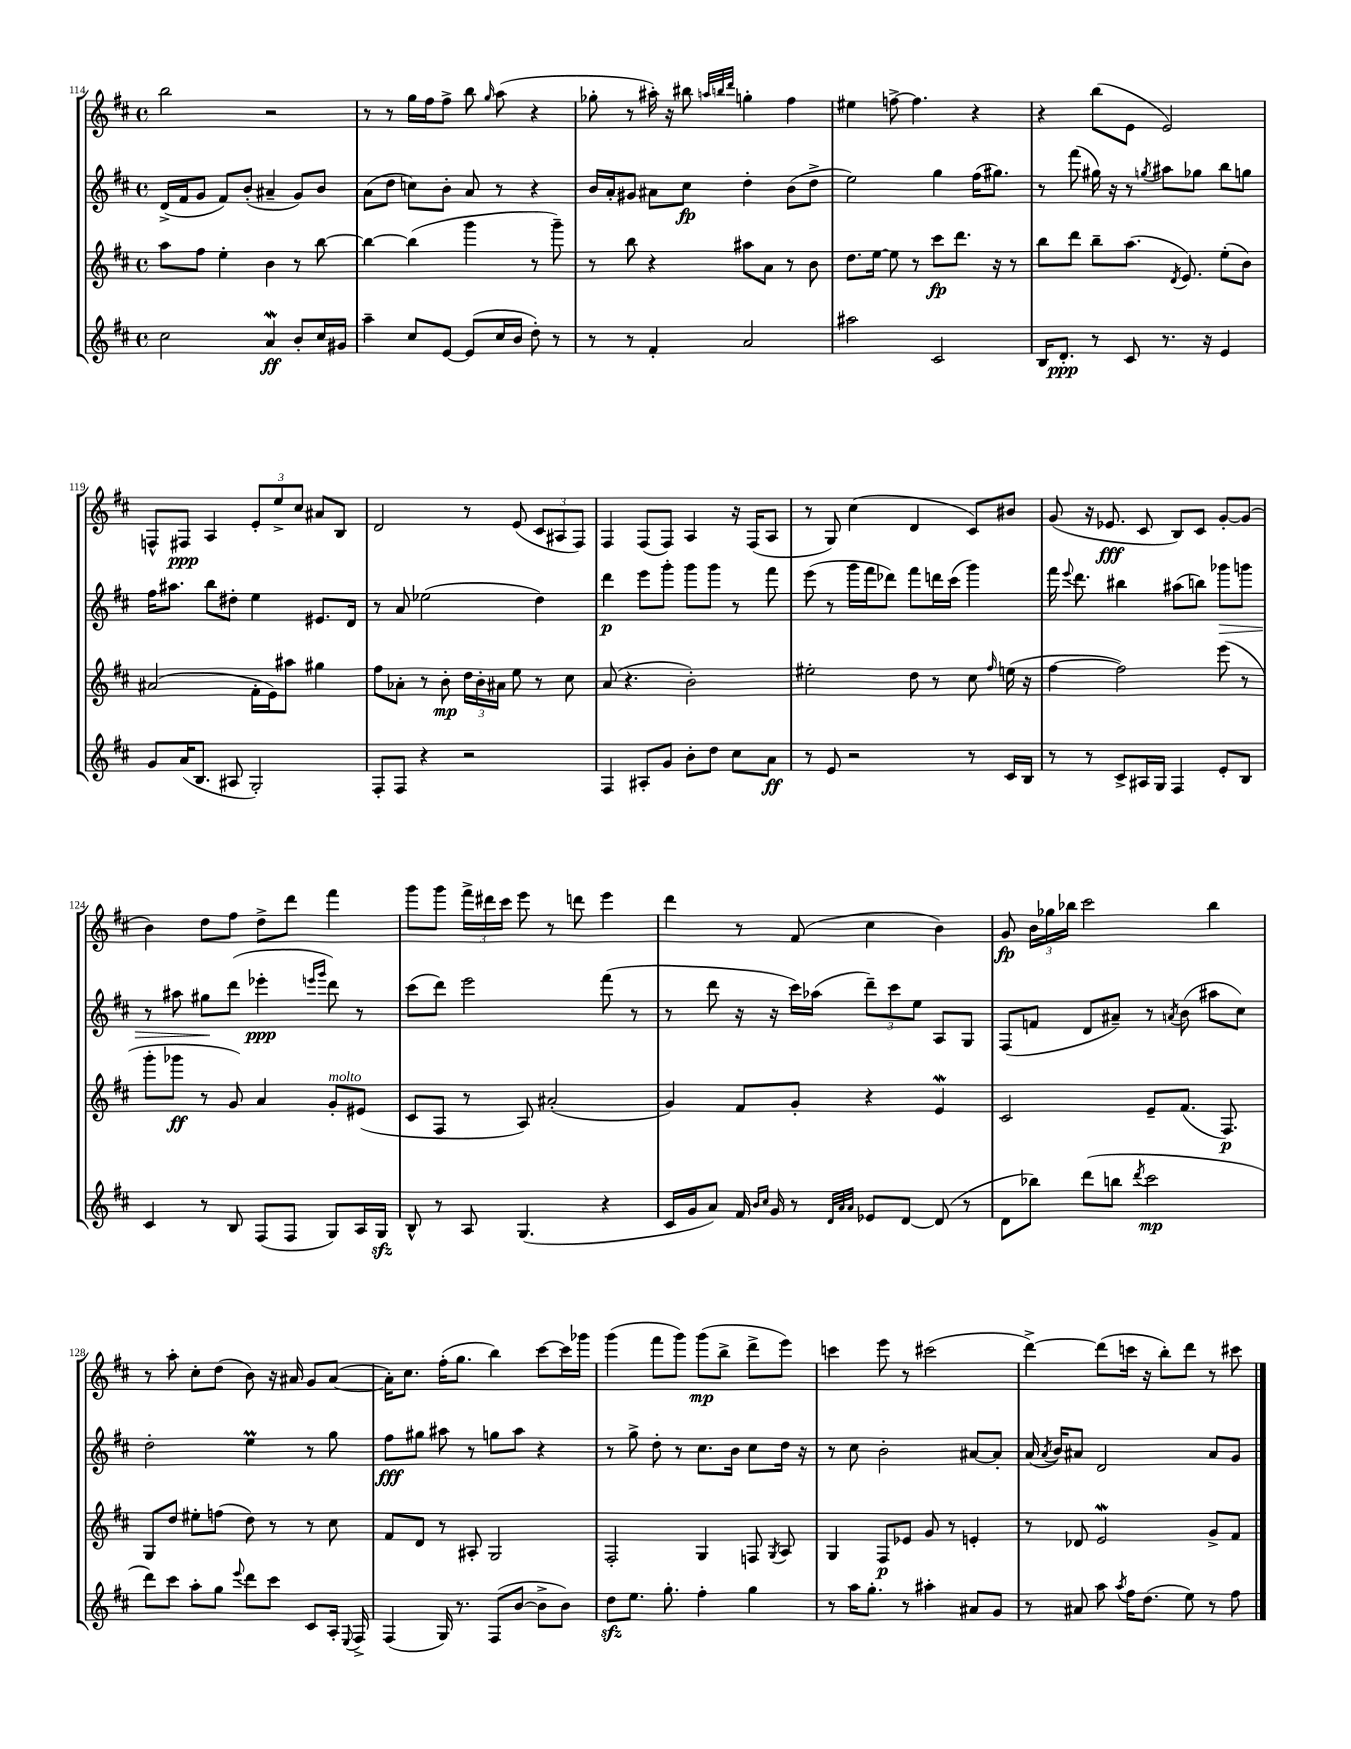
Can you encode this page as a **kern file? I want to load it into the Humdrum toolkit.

**kern	**kern	**kern	**kern
*staff4	*staff3	*staff2	*staff1
*clefG2	*clefG2	*clefG2	*clefG2
*k[f#c#]	*k[f#c#]	*k[f#c#]	*k[f#c#]
*M4/4	*M4/4	*M4/4	*M4/4
*met(c)	*met(c)	*met(c)	*met(c)
2cc#\	8aa\L	(16d^/LL	2bb\
.	.	16f#/J	.
.	8ff#\J	8g/J	.
.	4ee'\	8f#/L)	.
.	.	(8b'/J	.
4a/	4b\	4a#~/	2r
8b'/L	8r	8g/L)	.
16cc#/L	[8bb\	8b/J	.
16g#/JJ	.	.	.
=	=	=	=
4aa~\	4bb\_	(8a\L	8r
.	.	8dd\J	8r
8cc#/L	(4bb\]	8cc\L)	16gg\LL
.	.	.	16ff#\J
[8e/J	.	8b'\J	8ff#^\J
(8e/]L	4ggg\	8a/	8bb\
.	.	.	16qqgg/
16cc#/L	.	8r	(8aa\
16b/JJ	.	.	.
8dd'\)	8r	4r	4r
8r	8ggg~\)	.	.
=	=	=	=
8r	8r	16b/LL	8gg-'\
.	.	16a'/J	.
8r	8bb\	8g#/J	8r
4f#'/	4r	8a#\L	16aa#'\)
.	.	.	16r
.	.	8cc#\J	8bb#\
.	.	.	32qqaa/LLL
.	.	.	32qqbb/
.	.	.	32qqddd/JJJ
2a/	8aa#\L	4dd'\	4gg'\
.	8a\J	.	.
.	8r	(8b\L	4ff#\
.	8b\	8dd^\J	.
=	=	=	=
2aa#\	8.dd\L	2ee\)	4ee#\
.	[16ee\Jk	.	.
.	8ee\]	.	[8ff^\
.	8r	.	4.ff\]
2c#/	8ccc#\L	4gg\	.
.	8.ddd\J	.	.
.	.	(16ff#\LK	4r
.	16r	8.gg#\J)	.
.	8r	.	.
=	=	=	=
16B/LK	8bb\L	8r	4r
8.d'/J	.	.	.
.	8ddd\J	(8fff#\	.
8r	8bb~\L	16gg#\)	(8bb\L
.	.	16r	.
8c#/	(8.aa\J	8r	8e\J
.	.	8qgg/	.
8.r	.	8aa#\L	2e/)
.	8qd/	.	.
.	8.e/)	.	.
.	.	8gg-\J	.
16r	.	.	.
4e/	(8ee'\L	8bb\L	.
.	8b\J)	8gg\J	.
=	=	=	=
8g/L	(2a#/	16ff#\LK	8F^^/L
.	.	8.aa#\J	.
(16a/K	.	.	8F#/J
8.B/J	.	.	.
.	.	8bb\L	4A/
8A#/	.	8dd#'\J	.
2G'/)	16f#'\LL	4ee\	12e'/L
.	16e\J)	.	.
.	.	.	12ee^/
.	8aa#\J	.	.
.	.	.	12cc#/J
.	4gg#\	8.e#/L	8a#/L
.	.	.	8B/J
.	.	16d/Jk	.
=	=	=	=
8F#'/L	8ff#\L	8r	2d/
8F#/J	8a-'\J	8a/	.
4r	8r	(2ee-\	.
.	8b'\	.	.
2r	24dd\LL	.	8r
.	24b'\	.	.
.	24a#\JJ	.	.
.	8ee\	.	(8e/
.	8r	4dd\)	12c#/L
.	.	.	12A#/
.	8cc#\	.	.
.	.	.	12F#/J)
=	=	=	=
4F#/	(8a/	4ddd\	4F#/
.	4.r	.	.
8A#'/L	.	8eee\L	(8F#/L
8g/J	.	8ggg'\J	8F#/J)
8b'\L	2b'\)	8ggg\L	4A/
8dd\J	.	8ggg\J	.
8cc#\L	.	8r	16r
.	.	.	(16F#/LK
8a\J	.	8fff#\	8A/J
=	=	=	=
8r	2ee#'\	(8eee\	8r
8e/	.	8r	8G/)
2r	.	16ggg\LL	(4cc#\
.	.	16fff#\J	.
.	.	8ddd-\J)	.
.	8dd\	8fff#\L	4d/
.	8r	16ddd\L	.
.	.	(16ccc#\JJ	.
8r	8cc#\	4ggg\)	8c#/L)
.	16qqff#/	.	.
16c#/LL	(16ee\	.	8b#/J
16B/JJ	16r	.	.
=	=	=	=
8r	[4ff#\	16fff#\	(8g/
.	.	8qqeee/	.
.	.	8.ddd\	.
8r	.	.	16r
.	.	.	8.e-/
8c#^/L	2ff#\])	4bb#\	.
16A#/L	.	.	8c#/
16G/JJ	.	.	.
4F#/	.	(8aa#\L	8B/L)
.	.	8bb\J)	8c#/J
8e'/L	(8eee\	8ggg-\L	[8g'/L
8B/J	8r	8ggg\J	(8g/]J
=	=	=	=
4c#/	8ggg'\L	8r	4b\)
.	8ggg-\J	8aa#\	.
8r	8r	8gg#\L	8dd\L
8B/	8g/)	(8ddd\J	8ff#\J
(8F#/L	4a/	4eee-'\	8dd^\L
8F#/J	.	.	8ddd\J
.	.	16qqeee/LL	.
.	.	16qqggg/JJ	.
8G/L)	8g'/L	8ddd\)	4fff#\
16A/L	(8e#/J	8r	.
16G/JJ	.	.	.
=	=	=	=
8B^^/	8c#/L	(8ccc#\L	8ggg\L
8r	8F#/J	8ddd\J)	8ggg\J
8A/	8r	2eee\	24fff#^\LL
.	.	.	24ddd#\
.	.	.	24ccc#\JJ
(4.G/	8A/)	.	8eee\
.	(2a#'/	.	8r
.	.	.	8ddd\
4r	.	(8fff#\	4eee\
.	.	8r	.
=	=	=	=
16c#/LL	4g/)	8r	4ddd\
16g/J	.	.	.
8a/J)	.	8ddd\	.
16f#/	8f#/L	16r	8r
16qqb/LL	.	.	.
16qqcc#/JJ	.	.	.
16g/	.	16r	.
8r	8g'/J	16ccc#\LL)	(8f#/
.	.	(16aa-\JJ	.
32qqd/LLL	.	.	.
32qqa/	.	.	.
32qqa/JJJ	.	.	.
8e-/L	4r	12ddd~\L)	4cc#\
.	.	12ccc#\	.
[8d/J	.	.	.
.	.	12ee\J	.
(8d/]	4e/	8A/L	4b\)
8r	.	8G/J	.
=	=	=	=
8d\L	2c#/	(8F#/L	8g/
8bb-\J)	.	8f/J	24b\LL
.	.	.	24gg-\
.	.	.	24bb-\JJ
(8ddd\L	.	8d/L	2ccc#\
8bb\J	.	8a#~/J)	.
8qddd/	.	.	.
2ccc#\	8e~/L	8r	.
.	.	8qa/	.
.	(8.f#/J	(8b\	.
.	.	8aa#\L	4bb-\
.	8.F#/)	.	.
.	.	8cc#\J)	.
=	=	=	=
8ddd\L)	8G/L	2dd'\	8r
8ccc#\J	8dd/J	.	8aa'\
8aa'\L	8ee#'\L	.	8cc#'\L
8gg\J	(8ff\J	.	(8dd\J
8qqeee/	.	.	.
8ddd\L	8dd\)	4ee\	8b\)
8ccc#\J	8r	.	16r
.	.	.	16a#/
8c#/L	8r	8r	8g/L
16A'/Jk	8cc#\	8gg\	([8a#/J
8qqE/	.	.	.
16F#^/	.	.	.
=	=	=	=
(4F#/	8f#/L	8ff#\L	16a#'\]LK)
.	.	.	8.cc#\J
.	8d/J	8gg#\J	.
16G/)	8r	8aa#\	(16ff#'\LK
8.r	.	.	8.gg\J
.	8A#'/	8r	.
(8F#/L	2G/	8gg\L	4bb\)
[8b/J	.	8aa#\J	.
8b^\]L	.	4r	[8ccc#\L
8b\J)	.	.	16ccc#\]L
.	.	.	16ggg-\JJ
=	=	=	=
8dd\L	2F#'/	8r	(4ggg\
8.ee\J	.	8gg^\	.
.	.	8dd'\	8fff#\L
8.gg'\	.	.	.
.	.	8r	8ggg\J)
4ff#'\	4G/	8.cc#\L	(8ggg\L
.	.	.	8bb^\J
.	.	16b\Jk	.
4gg\	8F/	8cc#\L	8ddd^\L
.	8qG/	.	.
.	8A/	16dd\Jk	8eee\J)
.	.	16r	.
=	=	=	=
8r	4G/	8r	4ccc\
16aa\LK	.	8cc#\	.
8.gg'\J	.	.	.
.	8F#/L	2b'\	8eee\
8r	8e-/J	.	8r
4aa#'\	8g/	.	(2ccc#\
.	8r	.	.
8a#/L	4e'/	[8a#/L	.
8g/J	.	8a#'/]J	.
=	=	=	=
8r	8r	(16a/	[4ddd^\)
.	.	8qa/	.
.	.	16b/LK)	.
8a#/	8d-/	8a#/J	.
8aa\	2e/	2d/	(8ddd\]L
8qaa/	.	.	.
16ff#\LK	.	.	16ccc\Jk
(8.dd\J	.	.	16r
.	.	.	8bb'\L)
8ee\)	.	.	8ddd\J
8r	8g^/L	8a#/L	8r
8ff#\	8f#/J	8g/J	8ccc#\
==	==	==	==
*-	*-	*-	*-
